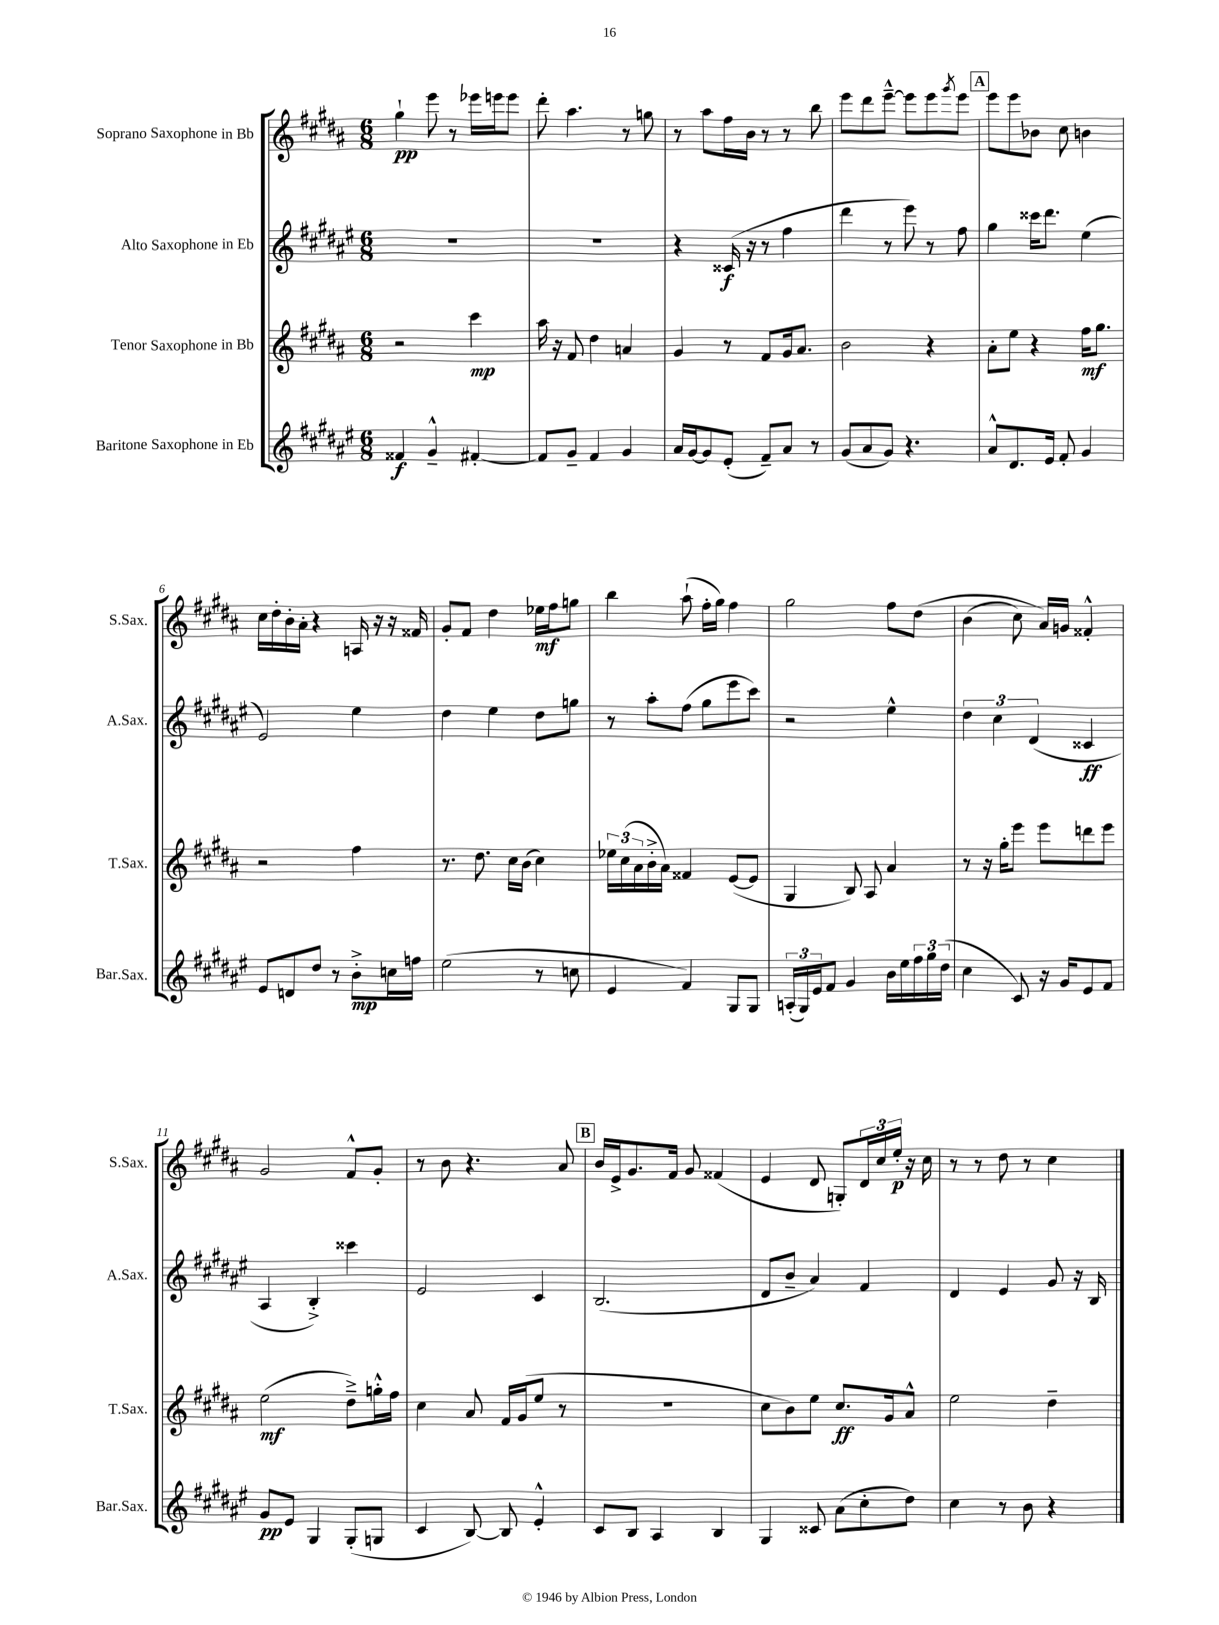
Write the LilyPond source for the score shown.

<<
\new StaffGroup <<
\new Staff = "s0" \with { instrumentName = "Soprano Saxophone in Bb" shortInstrumentName = "S.Sax." } {
    \clef treble \key b \major \numericTimeSignature \time 6/8
    gis''4-!\pp e'''8 r8 ees'''16 e'''16 e'''8 |
    dis'''8-. ais''4. r8 g''8 |
    r8 ais''8 fis''16 b'16 r8 r8 b''8 |
    e'''8 dis'''8 e'''8~---^ e'''8 e'''8 \acciaccatura { gis'''8 } e'''8 |
    \mark \markup { \box "A" } e'''8 e'''8 bes'8 cis''8 b'4 |
    cis''16 dis''16-. b'16-. ais'16-. r4 a16 r16 r16 fisis'16 |
    gis'8-. fis'8 dis''4 ees''16\mf fis''16 g''8 |
    b''4 ais''8-!( fis''16-. gis''16) fis''4 |
    gis''2 fis''8 dis''8\( |
    b'4( cis''8) ais'16\) g'16 fisis'4-.-^ |
    gis'2 fis'8-^ gis'8-. |
    r8 b'8 r4. ais'8 |
    \mark \markup { \box "B" } b'16 e'16-> gis'8. fis'16 gis'8 fisis'4( |
    e'4 dis'8 g8-.) \tuplet 3/2 { dis'16 cis''16 e''16-.\p } r16 cis''16 |
    r8 r8 dis''8 r8 cis''4 \bar "|." |
}
\new Staff = "s1" \with { instrumentName = "Alto Saxophone in Eb" shortInstrumentName = "A.Sax." } {
    \clef treble \key fis \major \numericTimeSignature \time 6/8
    R2. |
    R2. |
    r4 cisis'16\f( r16 r8 fis''4 |
    dis'''4 r8 eis'''8) r8 fis''8 |
    \mark \markup { \box "A" } gis''4 cisis'''16 dis'''8. eis''4( |
    eis'2) eis''4 |
    dis''4 eis''4 dis''8 g''8 |
    r8 ais''8-. fis''8( gis''8 eis'''8 cis'''8) |
    r2 eis''4-^ |
    \tuplet 3/2 { dis''4 cis''4 dis'4( } cisis'4\ff |
    ais4 b4-.->) cisis'''4 |
    eis'2 cis'4 |
    \mark \markup { \box "B" } b2.( |
    dis'8 b'8-- ais'4) fis'4 |
    dis'4 eis'4 gis'8 r16 b16 \bar "|." |
}
\new Staff = "s2" \with { instrumentName = "Tenor Saxophone in Bb" shortInstrumentName = "T.Sax." } {
    \clef treble \key b \major \numericTimeSignature \time 6/8
    r2 cis'''4\mp |
    ais''16 r16 fis'8 dis''4 a'4 |
    gis'4 r8 fis'8 gis'16 ais'8. |
    b'2 r4 |
    \mark \markup { \box "A" } ais'8-. e''8 r4 fis''16\mf gis''8. |
    r2 fis''4 |
    r8. dis''8. cis''16 b'16( cis''4) |
    \tuplet 3/2 { ees''16 cis''16( ais'16 } b'16-.-> ais'16) fisis'4 e'8~( e'8 |
    gis4 b8) ais8 ais'4 |
    r8 r16 gis''16-. e'''8 e'''8 d'''8 e'''8 |
    e''2\mf( dis''8--->) g''16-.-^ fis''16 |
    cis''4 ais'8 fis'16 gis'16( e''8 r8 |
    \mark \markup { \box "B" } R2. |
    cis''8 b'8) e''8 cis''8.\ff gis'16 ais'8-^ |
    e''2 dis''4-- \bar "|." |
}
\new Staff = "s3" \with { instrumentName = "Baritone Saxophone in Eb" shortInstrumentName = "Bar.Sax." } {
    \clef treble \key fis \major \numericTimeSignature \time 6/8
    fisis'4\f gis'4---^ fis'4~-. |
    fis'8 gis'8-- fis'4 gis'4 |
    ais'16 gis'16~ gis'8 eis'8-.( fis'8--) ais'8 r8 |
    gis'8( ais'8 gis'8) r4. |
    \mark \markup { \box "A" } ais'8-^ dis'8. eis'16 fis'8-. gis'4 |
    eis'8 d'8 dis''8 r8 b'8-.->\mp c''16 f''16 |
    eis''2( r8 c''8 |
    eis'4 fis'4) gis8 gis8 |
    \tuplet 3/2 { a16-.( gis16) eis'16 } fis'8 gis'4 b'16 eis''16 \tuplet 3/2 { fis''16 gis''16 dis''16( } |
    cis''4 cis'8) r16 gis'16 eis'8 fis'8 |
    gis'8\pp eis'8 gis4 gis8-.( g8 |
    cis'4 b8~) b8 eis'4-.-^ |
    \mark \markup { \box "B" } cis'8 b8 ais4 b4 |
    gis4 cisis'8 ais'8( cis''8-. dis''8) |
    cis''4 r8 b'8 r4 \bar "|." |
}
>>
>>
